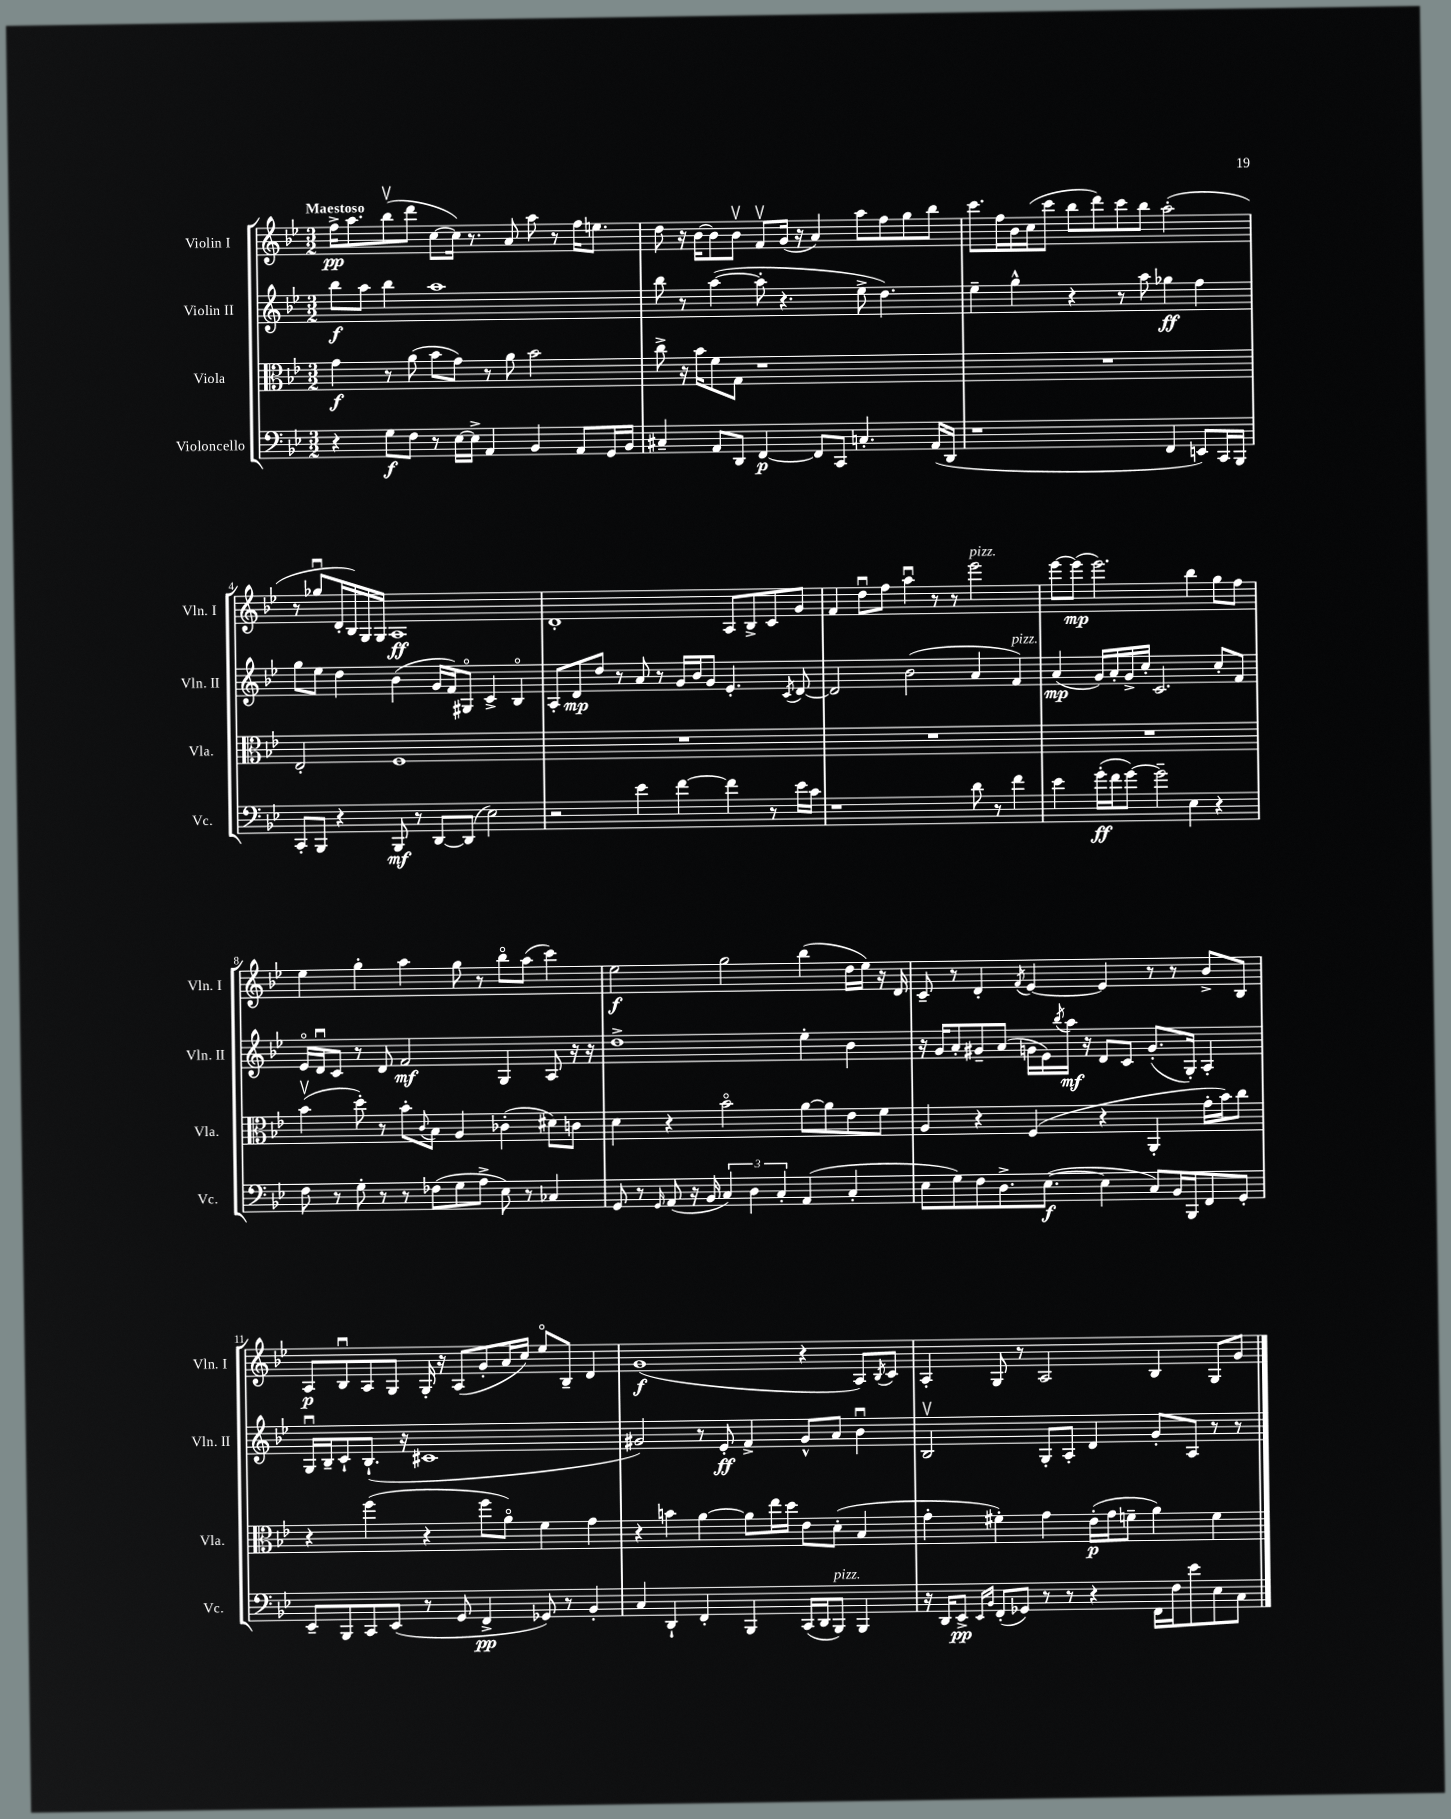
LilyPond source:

<<
\new StaffGroup <<
\new Staff = "s0" \with { instrumentName = "Violin I" shortInstrumentName = "Vln. I" } {
    \clef treble \key bes \major \numericTimeSignature \time 3/2 \tempo "Maestoso"
    f''16->\pp a''8. bes''8\upbow( d'''8 c''8~ c''16) r8. a'8 a''8 r8 f''16 e''8. |
    d''8 r16 bes'16~ bes'8 bes'8\upbow f'8\upbow g'16( r16 a'4) a''8 f''8 g''8 bes''8 |
    c'''8. f''16 bes'16 c''16( c'''8 bes''8 d'''8) c'''8 bes''8 a''2-.( |
    r8 ges''8\downbow d'16-. bes16) g16 g16 a1\ff |
    d'1-. a8 bes8-> c'8 g'8 |
    f'4 d''8\downbow f''8 a''4\downbow r8 r8 ees'''2^\markup { \italic "pizz." } |
    ees'''8~ ees'''8\mp( ees'''2.) bes''4 g''8 f''8 |
    ees''4 g''4-. a''4 g''8 r8 bes''8\flageolet a''8( c'''4) |
    ees''2\f g''2 bes''4( d''16 ees''16) r16 d'16 |
    c'8-- r8 d'4-. \acciaccatura { f'8 } ees'4~ ees'4 r8 r8 bes'8-> bes8 |
    a8\p bes8\downbow a8 g8 g16-. r16 a8( g'8-. a'16 c''16) ees''8\flageolet bes8-- d'4 |
    g'1\f( r4 a8) \acciaccatura { bes8 } c'8 |
    a4-. g8 r8 a2 bes4 g8 g'8 \bar "|." |
}
\new Staff = "s1" \with { instrumentName = "Violin II" shortInstrumentName = "Vln. II" } {
    \clef treble \key bes \major \numericTimeSignature \time 3/2
    bes''8\f a''8 bes''4 a''1 |
    bes''8 r8 a''4~( a''8-. r4. ees''8-> d''4.) |
    ees''4-- g''4-^ r4 r8 a''8 ges''4\ff f''4 |
    g''8 ees''8 d''4 bes'4( g'16 f'16) gis8\flageolet c'4-> bes4\flageolet |
    a8-. d'8\mp d''8 r8 a'8 r8 g'16 bes'16 g'8 ees'4.-. \acciaccatura { c'8 } d'8~ |
    d'2 bes'2( a'4 f'4^\markup { \italic "pizz." }) |
    a'4\mp( g'16) a'16-. g'16-> c''16-. c'2. c''8-. f'8 |
    ees'16\flageolet d'16\downbow c'8 r8 d'8 f'2\mf g4 a8 r16 r16 |
    d''1-> ees''4-. bes'4 |
    r16 g'16 a'8-. gis'8-- a'8( g'16 ees'16) \acciaccatura { bes''8 } a''16\mf r16 d'8 c'8 g'8.-.( g16-.) a4-. |
    g16\downbow bes16-- c'8-! bes8.-!( r16 cis'1 |
    gis'2) r8 ees'8-.\ff f'4-> gis'8-^ a'8 bes'4\downbow |
    bes2\upbow g8-. a8-. d'4 g'8-. a8 r8 r8 \bar "|." |
}
\new Staff = "s2" \with { instrumentName = "Viola" shortInstrumentName = "Vla." } {
    \clef alto \key bes \major \numericTimeSignature \time 3/2
    g'4\f r8 a'8( bes'8 g'8) r8 a'8 bes'2 |
    c''8-> r16 bes'16 f'8 g8 r1 |
    R1. |
    ees2-. f1 |
    R1. |
    R1. |
    R1. |
    bes'4\upbow( d''8-.) r8 bes'8-. \appoggiatura { c'8 } bes8 a4 ces'4-.( dis'8) c'8 |
    d'4 r4 bes'2\flageolet a'8~ a'8 ees'8 f'8 |
    a4 r4 f4( r4 a,4-. g'16-. bes'16) c''8 |
    r4 f''4( r4 f''8 a'8\flageolet) f'4 g'4 |
    r4 b'4 a'4~ a'8 ees''16 d''16 ees'8 d'8-.( bes4 |
    g'4-. fis'4-.) g'4 ees'16-.\p( g'16 f'8-- a'4) f'4 \bar "|." |
}
\new Staff = "s3" \with { instrumentName = "Violoncello" shortInstrumentName = "Vc." } {
    \clef bass \key bes \major \numericTimeSignature \time 3/2
    r4 g8\f f8 r8 ees16~ ees16-> a,4 bes,4 a,8 g,16 bes,16 |
    cis4-- a,8 d,8 f,4~\p f,8 c,8 c4.-. a,16( d,16 |
    r1 f,4 e,8) c,16 bes,,16 |
    c,8-. bes,,8 r4 bes,,8\mf r8 d,8~ d,8( ees2) |
    r2 ees'4 f'4~ f'4 r8 ees'16 c'16 |
    r1 d'8 r8 f'4 |
    ees'4 g'16-.\ff( f'16 g'8~) g'2-- ees4 r4 |
    f8 r8 g8-. r8 r8 fes8( g8 a8-> ees8) r8 ces4 |
    g,8 r8 \grace { g,16 } a,8( r16 bes,16 \tuplet 3/2 { c4) d4 c4-. } a,4( c4-. |
    ees8 g8) f8 d8.-> ees8.~\f( ees4 c8) bes,16 bes,,16 f,8 g,8-. |
    ees,8-- bes,,8 c,8 ees,8( r8 g,8 f,4->\pp ges,8) r8 bes,4-. |
    c4 d,4-! f,4-. bes,,4 c,16( d,16 bes,,8^\markup { \italic "pizz." }) bes,,4 |
    r16 d,16 ees,8->\pp \grace { ees,16 bes,16 } f,8-.( ges,8) r8 r8 r4 f,16 f16 ees'8 ees8 c8 \bar "|." |
}
>>
>>
